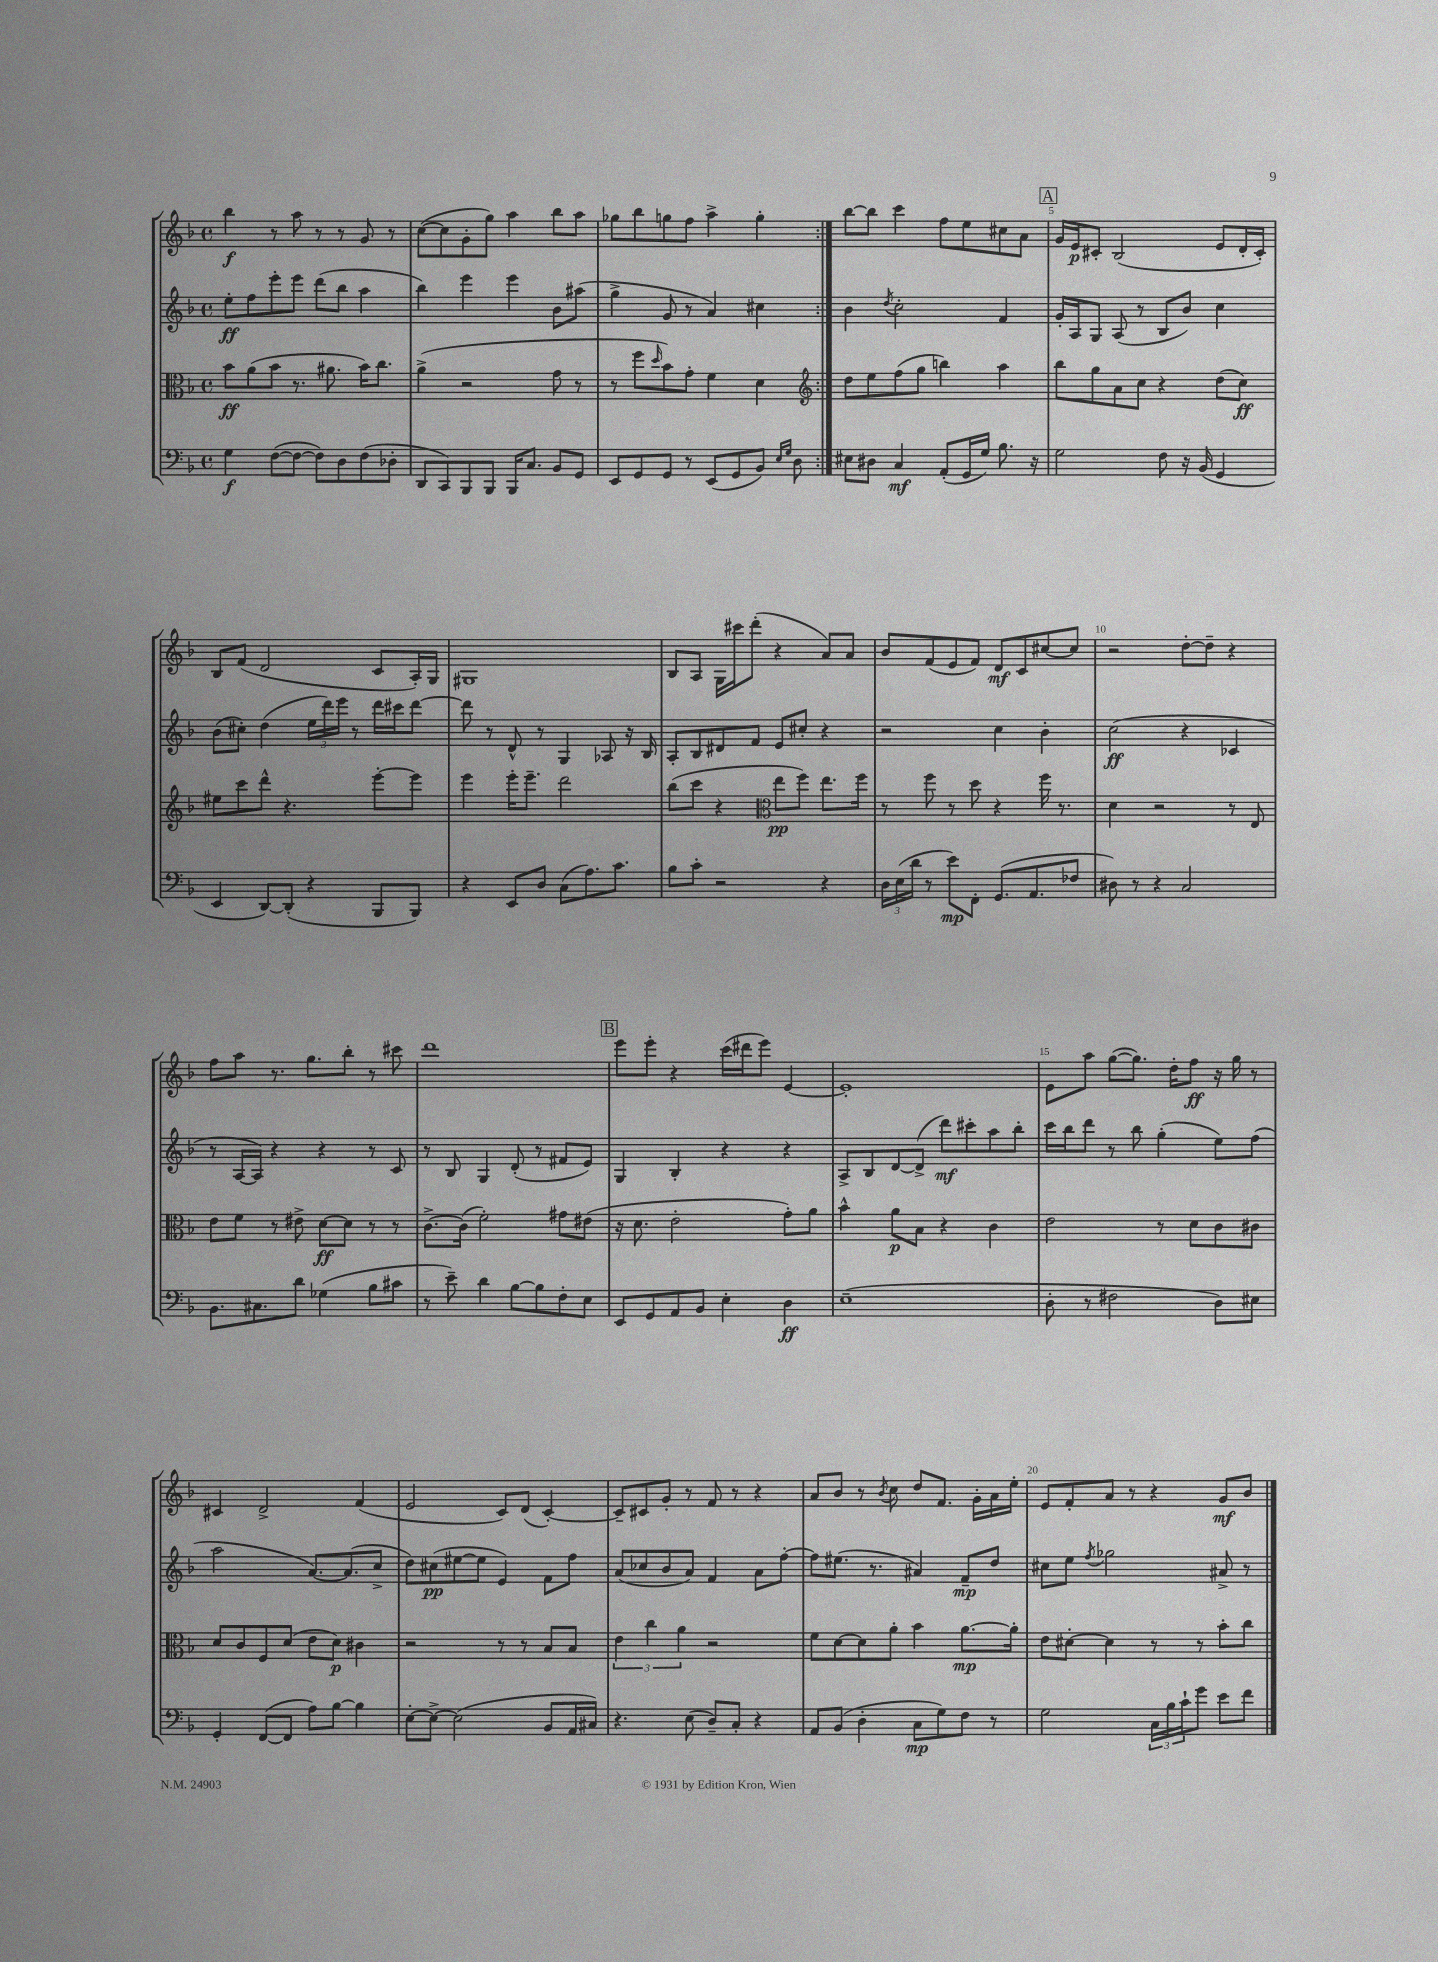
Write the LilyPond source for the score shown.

<<
\new StaffGroup <<
\new Staff = "s0" {
    \clef treble \key f \major \defaultTimeSignature \time 4/4
    \repeat volta 2 { bes''4\f r8 a''8 r8 r8 g'8 r8 |
    c''8~( c''8 g'8-. g''8) a''4 bes''8 a''8 |
    ges''8 bes''8 g''8 f''8 a''4-> g''4-. | }
    bes''8~ bes''8 c'''4 f''8 e''8 cis''8 a'8 |
    \mark \markup { \box "A" } g'16 e'16\p cis'8-. bes2( e'8 d'16-. cis'16-.) |
    bes8 f'8( d'2 c'8 a16-.) g16 |
    gis1 |
    bes8 a8 g16 cis'''16 d'''8-.( r4 a'8) a'8 |
    bes'8 f'8( e'8 f'8) d'8\mf c'8 cis''8~ cis''8 |
    r2 d''8~-. d''8-- r4 |
    f''8 a''8 r8. g''8. bes''8-. r8 cis'''8 |
    d'''1 |
    \mark \markup { \box "B" } e'''8 e'''8-. r4 c'''16( dis'''16 e'''8) e'4~ |
    e'1-. |
    e'8 a''8 g''8~( g''8.) d''16-. f''8\ff r16 g''16 r8 |
    cis'4 d'2-> f'4( |
    e'2 c'8) d'8( c'4~-.) |
    c'8-- cis'8 g'8-. r8 f'8 r8 r4 |
    a'8 bes'8 r8 \acciaccatura { bes'8 } c''8 d''8 f'8. g'16-. a'16 e''16-. |
    e'8 f'8-. a'8 r8 r4 g'8\mf bes'8 \bar "|." |
}
\new Staff = "s1" {
    \clef treble \key f \major \defaultTimeSignature \time 4/4
    \repeat volta 2 { e''8-.\ff f''8 e'''8-. e'''8 d'''8( bes''8 a''4 |
    bes''4) e'''4 e'''4 bes'8 ais''8( |
    g''4-> g'8 r8 a'4) cis''4 | }
    bes'4 \acciaccatura { d''8 } c''2-. f'4 |
    \mark \markup { \box "A" } g'16-. a16 g8 a8( r8 bes8 bes'8) c''4 |
    bes'8( cis''8-.) d''4( \tuplet 3/2 { e''16 d'''16) e'''16 } r8 d'''16 cis'''16 d'''8~ |
    d'''8 r8 d'8-^ r8 g4 aes8 r16 bes16 |
    a8-. bes8 dis'8 f'8 e'8 cis''8-. r4 |
    r2 c''4 bes'4-. |
    c''2\ff( r4 ces'4 |
    r8 a16~ a16) r4 r4 r8 c'8 |
    r8 bes8 g4 d'8-.( r8 fis'8 e'8) |
    \mark \markup { \box "B" } g4 bes4-. r4 r4 |
    a8-> bes8 d'8~ d'8->( d'''8\mf) cis'''8-. a''8 bes''8-. |
    c'''16 bes''16 d'''8 r8 bes''8 g''4-.( e''8) f''8( |
    a''2 a'8.~) a'8.( c''8-> |
    d''8) cis''8\pp( eis''8~ eis''8 e'4) f'8 f''8 |
    a'8( ces''8 bes'8 a'8) f'4 a'8 f''8~-. |
    f''8 eis''8.( r8. ais'4) f'8--\mp d''8 |
    cis''8 e''8 \acciaccatura { f''8 } ges''2 ais'8-> r8 \bar "|." |
}
\new Staff = "s2" {
    \clef alto \key f \major \defaultTimeSignature \time 4/4
    \repeat volta 2 { bes'8\ff a'8( bes'8 r8. ais'8. bes'16) c''8. |
    a'4->( r2 g'8 r8 |
    r8 f''8 \grace { d''16 } bes'8) g'8-. f'4 d'4 | }
    \clef treble d''8 e''8 f''8( g''8 b''4) a''4 |
    \mark \markup { \box "A" } bes''8 g''8 a'8 c''8 r4 d''8( c''8\ff) |
    eis''8 c'''8 d'''8-^ r4. e'''8~-. e'''8 |
    e'''4 e'''16-. e'''8.-- d'''2 |
    bes''8( c'''8 r4 \clef alto e''8\pp f''8) e''8. f''16 |
    r8 f''8 r8 d''8 r4 f''16 r8. |
    d'4 r2 r8 e8 |
    e'8 f'8 r8 eis'8-> d'8~\ff d'8 r8 r8 |
    c'8.~-> c'16( f'2-.) gis'8 eis'8( |
    \mark \markup { \box "B" } r16 d'8. e'2-. g'8-.) a'8 |
    bes'4-^ a'8\p bes8 r4 c'4 |
    e'2 r8 d'8 c'8 cis'8 |
    d'8 c'8 f8 d'8( e'8 d'8\p) cis'4 |
    r2 r8 r8 bes8 bes8 |
    \tuplet 3/2 { e'4 c''4 a'4 } r2 |
    f'8 d'8~ d'8 a'8-. bes'4 a'8.~\mp a'16-. |
    e'8 dis'8~-. dis'4 r8 r8 bes'8-. c''8 \bar "|." |
}
\new Staff = "s3" {
    \clef bass \key f \major \defaultTimeSignature \time 4/4
    \repeat volta 2 { g4\f f8~( f8~ f8) d8 f8( des8-. |
    d,8 c,8) bes,,8 bes,,8 bes,,16 c8. bes,8 g,8 |
    e,8 g,8 g,8 r8 e,8( g,8 bes,8) \grace { e16 g16 } d8 | }
    eis8 dis8 c4\mf a,8-.( g,16 g16) bes8. r16 |
    \mark \markup { \box "A" } g2 f8 r16 bes,16( g,4 |
    e,4 d,8~) d,8-.( r4 bes,,8 bes,,8) |
    r4 e,8 d8 c8( a8.) c'8. |
    bes8 c'8-. r2 r4 |
    \tuplet 3/2 { d16 e16( d'16 } r8 e'8\mp) f,8-. g,8.( a,8. fes8 |
    dis8) r8 r4 c2 |
    bes,8. cis8. d'8 ges4( bes8 cis'8 |
    r8 e'8--) d'4 bes8~ bes8 f8-. e8 |
    \mark \markup { \box "B" } e,8 g,8 a,8 bes,8 e4-. d4\ff |
    e1--( |
    d8-. r8 fis2 d8) eis8 |
    g,4-. f,8~( f,8 a8) bes8~ bes4 |
    e8~-. e8~-> e2( bes,8 a,16 cis16) |
    r4. e8( d8--) c8-. r4 |
    a,8 bes,8( d4-. c8\mp g8) f8 r8 |
    g2 \tuplet 3/2 { c16 bes16 c'16-! } g'8 e'8 f'8 \bar "|." |
}
>>
>>
\layout { \context { \Score \override BarNumber.break-visibility = ##(#f #t #t) barNumberVisibility = #(every-nth-bar-number-visible 5) } }
